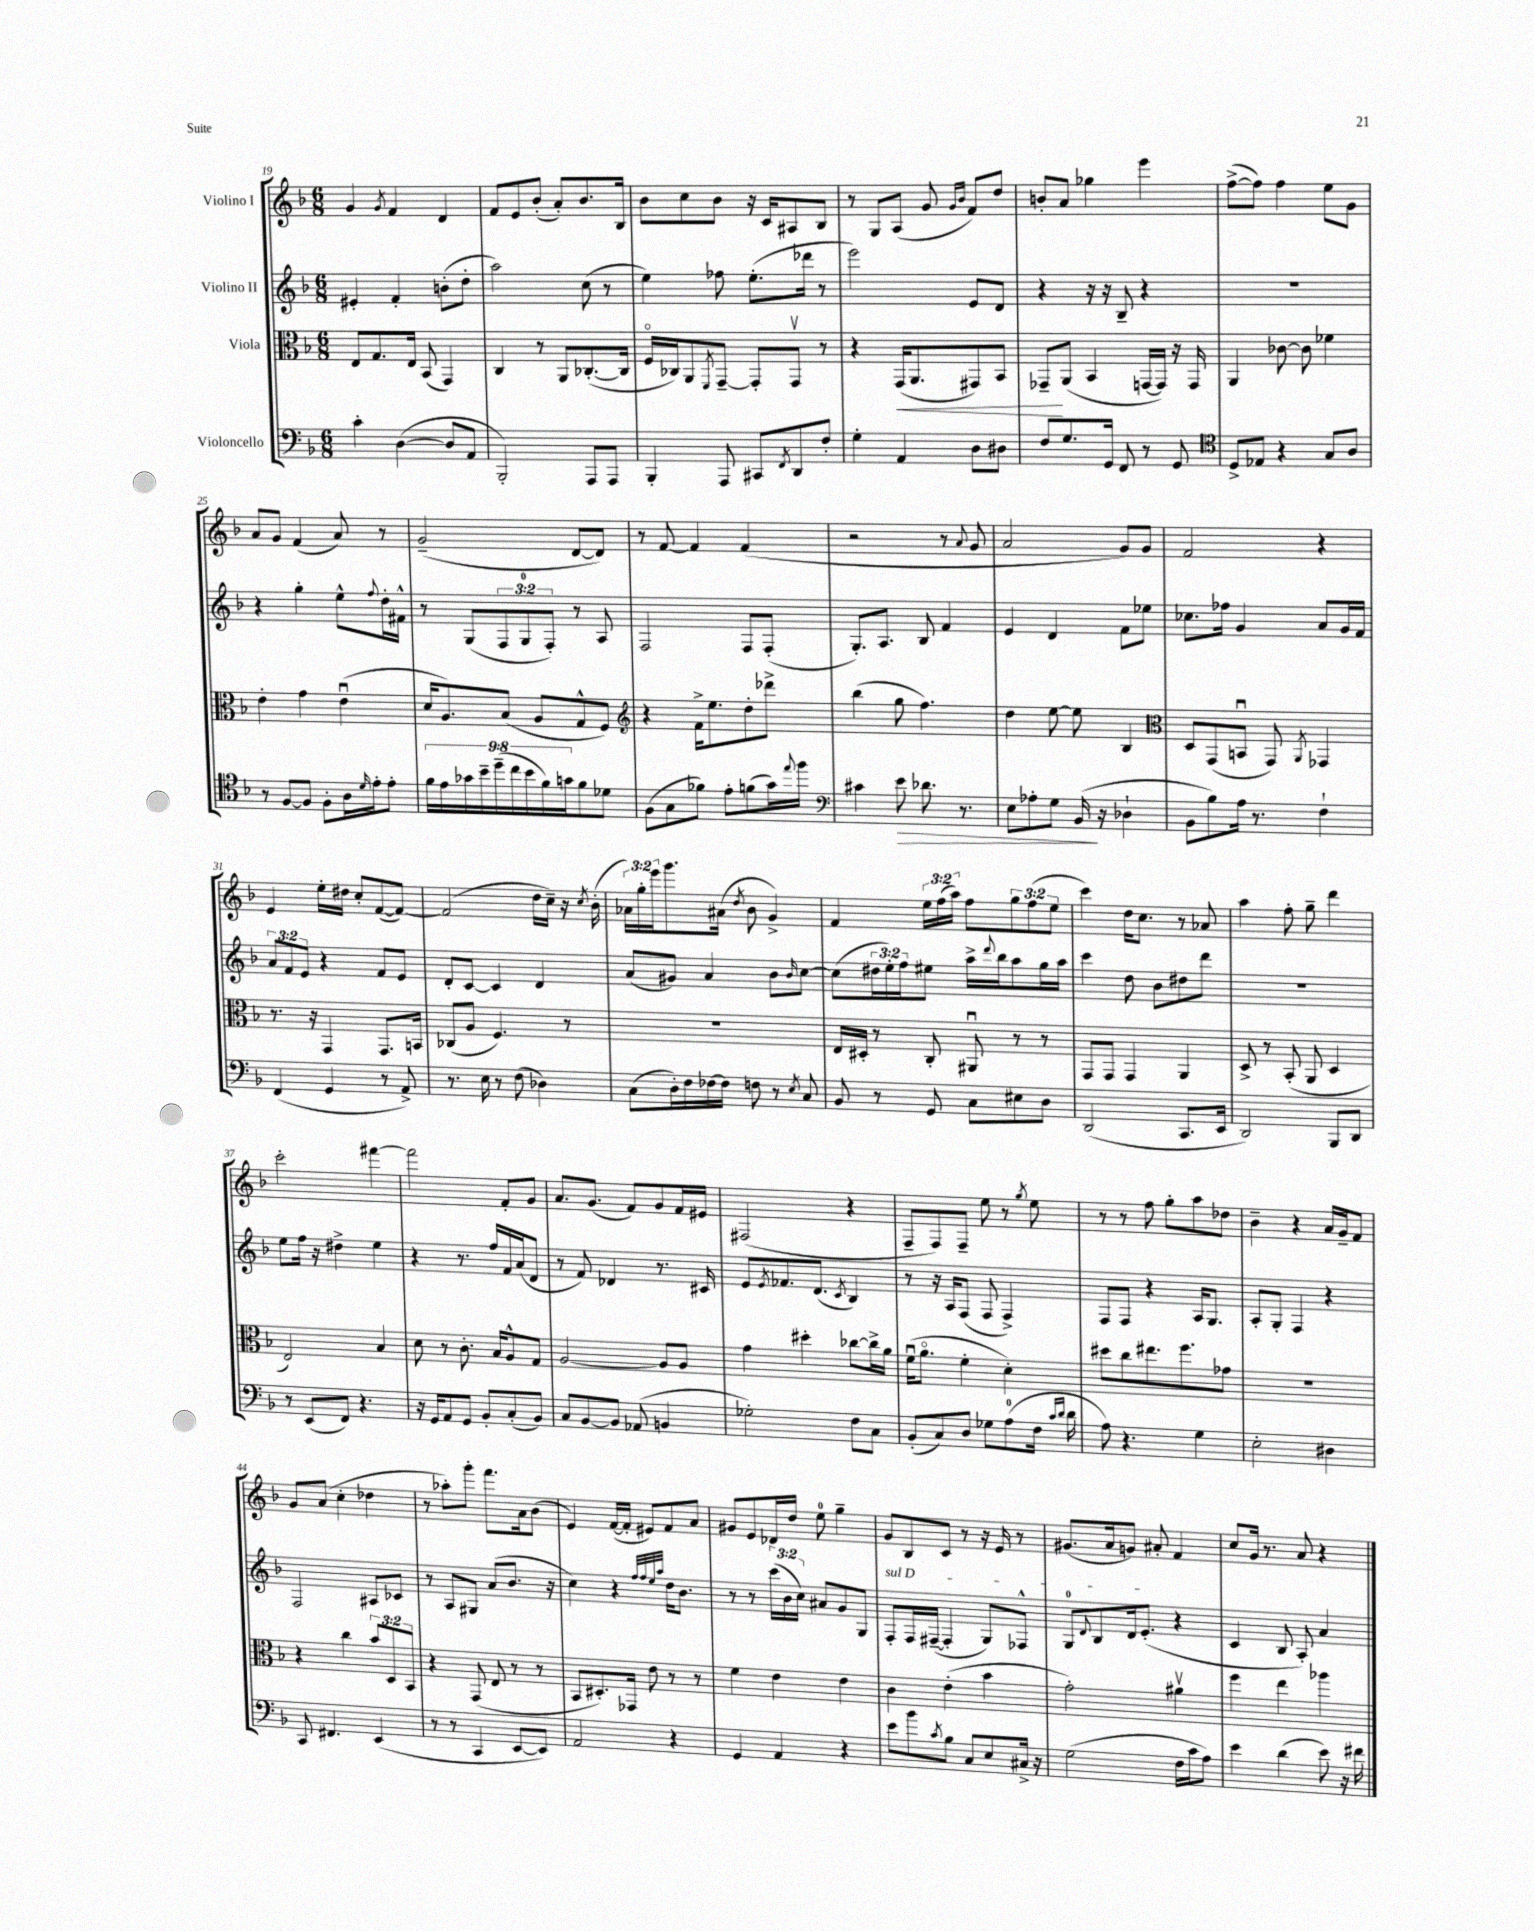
<<
\new StaffGroup <<
\new Staff = "s0" \with { instrumentName = "Violino I" } {
    \clef treble \key f \major \numericTimeSignature \time 6/8 \override Staff.TupletNumber.text = #tuplet-number::calc-fraction-text
    g'4 \acciaccatura { g'8 } f'4 d'4 |
    f'8 e'8 bes'8-.( a'8-.) bes'8. bes16 |
    bes'8 c''8 bes'8 r16 c'16 ais8 bes8 |
    r8 g8 a8( g'8 \grace { g'16 bes'16 } f'8) d''8 |
    b'8-. a'8 ges''4 e'''4 |
    f''8~->( f''8) f''4 e''8 g'8 |
    a'8 g'8 f'4( a'8) r8 |
    g'2--( d'8~ d'8) |
    r8 f'8~ f'4 f'4( |
    r2 r8 \appoggiatura { a'8 } g'8 |
    a'2 g'8) g'8 |
    f'2 r4 |
    e'4 e''16-. dis''16 c''8-. f'8~( f'8~) |
    f'2( d''16 c''16--) r16 \acciaccatura { c''8 } bes'16-.( |
    \tuplet 3/2 { aes'16) g''16-. e'''16 } g'''8. ais'16( \acciaccatura { d''8 } bes'8 g'4->) |
    f'4 \tuplet 3/2 { e''16 f''16( a''16) } f''8 \tuplet 3/2 { g''8 f''8( e''8 } |
    c'''4) d''16 c''8. r8 aes'8 |
    a''4 f''8-. g''8-- d'''4 |
    c'''2-. fis'''4~ |
    fis'''2 f'8-. g'8 |
    a'8. g'8.( f'8) g'8 f'16 eis'16 |
    fis2( r4 |
    f8-- f8) f8-- e''8 r8 \acciaccatura { g''8 } e''8 |
    r8 r8 f''8 g''8-. a''8 des''8 |
    bes'4-- r4 a'16 g'16-- f'8 |
    g'8 a'8( c''4-. des''4 |
    r8 aes''8-.) g'''8-. f'''8. a'16 bes'8( |
    e'4) f'16~( f'16-. eis'8) f'8 a'8 |
    gis'8 e'8 des'16 d''16 e''8-0 g''4-- |
    g'8 bes8 c'8 r8 r16 e'16 r8 |
    gis'8.( a'16 g'8) ais'8-. f'4 |
    c''8 g'16 r8. a'8 r4 \bar "|." |
}
\new Staff = "s1" \with { instrumentName = "Violino II" } {
    \clef treble \key f \major \numericTimeSignature \time 6/8 \override Staff.TupletNumber.text = #tuplet-number::calc-fraction-text
    eis'4-. f'4-. b'8-.( d''8-. |
    a''2) c''8( r8 |
    e''4) fes''8 e''8.-.( des'''16 r8 |
    e'''2) e'8 d'8 |
    r4 r16 r16 bes8-- r4 |
    R2. |
    r4 g''4-. e''8-^ \appoggiatura { f''8 } d''16-. fis'16-^ |
    r8 g8( \tuplet 3/2 { f8 g8-0 f8-.) } r8 a8 |
    f2 f8 f8-.( |
    g8.-.) a8. bes8 f'4 |
    e'4 d'4 f'8 ees''8 |
    ces''8. fes''16 g'4 a'8 g'16 f'16 |
    \tuplet 3/2 { a'8 f'8 e'8 } r4 f'8 e'8 |
    d'8-. c'8~ c'4 d'4 |
    a'8( gis'8) a'4 bes'8 \grace { bes'16 } c''8~ |
    c''8( \tuplet 3/2 { dis''16 e''16-.) f''16 } eis''8 a''16-> \appoggiatura { d'''8 } bes''16 a''8 g''16 a''16 |
    c'''4 d''8 bes'8 dis''8 d'''8 |
    R2. |
    e''8 f''16 r16 dis''4-> e''4 |
    r4 r8. f''16 f'16 a'16( d'8 |
    r8 f'8) des'4 r8. cis'16 |
    e'8 \acciaccatura { e'8 } fes'8. d'8.( \acciaccatura { c'8 } bes4) |
    r8 r16 a16 f8( f8 f4->) |
    f8 f8 r4 a16 g8. |
    a8-. g8-. f4 r4 |
    f2 ais8 ces'8 |
    r8 a8 gis8 a'8( bes'8. r16 |
    c''4) r4 \grace { f''32 f''32 e''32 a''32 } d''16 bes'8. |
    r8 r8 \tuplet 3/2 { c'''16( bes'16 c''16) } ais'8 g'8 g8 |
    \once \override TextSpanner.bound-details.left.text = \markup { \italic "sul D" } f8-.\startTextSpan f16 fis16~--( fis4-. g8) fes8-^ |
    g8-0 \appoggiatura { d'8 } bes8 d'16 e'8.-.\stopTextSpan( r4 |
    c'4 bes8 a8-.) a'4 \bar "|." |
}
\new Staff = "s2" \with { instrumentName = "Viola" } {
    \clef alto \key f \major \numericTimeSignature \time 6/8 \override Staff.TupletNumber.text = #tuplet-number::calc-fraction-text
    e8 g8. e16 bes,8( g,4) |
    c4 r8 a,8 ces8.~-.( ces16 |
    f16\flageolet ces16) a,8 \acciaccatura { f,8 } g,8~-- g,8-. g,8\upbow r8 |
    r4 g,16\<( a,8. gis,8) bes,8 |
    ges,8--\! a,8( bes,4 g,16~ g,16) r16 g,16 |
    a,4 ces'8~ ces'8 fes'4 |
    e'4-. g'4 e'4\downbow( |
    d'16 a8.) bes8( a8 g8-^ f8) |
    \clef treble r4 f'16-> e''8. d''8-. des'''8-> |
    bes''4( g''8 f''4.) |
    d''4 e''8~ e''8 bes4 |
    \clef alto d8 g,8( b,8\downbow g,8) \acciaccatura { a,8 } ges,4 |
    r8. r16 g,4 g,8. b,16 |
    ces8( a8 f4.) r8 |
    R2. |
    e16 dis16-. r8 c8-. ais,8\downbow r8 r8 |
    g,8 g,8 g,4 a,4 |
    d8-> r8 bes,8-.( a,8 d4 |
    e2) bes4 |
    d'8 r8 c'8.-. bes16 a8-^ g8 |
    a2~ a8 a8 |
    g'4 dis''4-. ces''8~ ces''16-> a'16 |
    f'16\downbow( a'8.\flageolet f'4-. d'4-.) |
    dis''8 c''8 eis''8. f''8. ges'8 |
    R2. |
    r4 c''4 \tuplet 3/2 { bes'8 d8 bes,8 } |
    r4 g,8( e8 r8 r8 |
    bes,8 dis8.-.) ges,16 e'8 r8 r8 |
    f'4 e'4 e'4 |
    c'4 e'4-.( bes'4 |
    g'2-.) ais'4\upbow |
    f''4 e''4 aes''4 \bar "|." |
}
\new Staff = "s3" \with { instrumentName = "Violoncello" } {
    \clef bass \key f \major \numericTimeSignature \time 6/8 \override Staff.TupletNumber.text = #tuplet-number::calc-fraction-text
    c'4-. d4~( d8 a,8 |
    bes,,2-.) a,,8 a,,8 |
    bes,,4-. a,,8 cis,8 \acciaccatura { f,8 } d,8 f8-. |
    g4-. a,4 d8 dis8 |
    f8 g8. g,16 f,8 r8 g,8 |
    \clef tenor d8-> ees8 r4 g8 a8 |
    r8 f8~ f8 f8-. a16 \grace { d'16 } e'16-. e'8-. |
    \tuplet 9/8 { f'16 e'16 ges'16 bes'16-- d''16--( c''16 bes'16 f'16) g'16 } f'8 des'8 |
    f8( g8 fes'8) e'8-. f'8( g'16) \appoggiatura { e''8 } f''16 |
    \clef bass cis'4 e'8\> des'8. r8. |
    e8 aes8-. g8 bes,16\!( r16 des4-! |
    bes,8 bes8) a16 r8. f4-! |
    f,4( g,4 r8 a,8->) |
    r8. e16 r8 f8( des4) |
    c8( d16-.) f16 fes16~ fes16 f8 r8 \acciaccatura { e8 } c8 |
    bes,8 r8 g,8 c8 eis8 d8 |
    d,2( c,8. e,16 |
    d,2) bes,,8 d,8 |
    r8 e,8( f,8) r4. |
    r16 g,16 a,8 g,8 bes,8-. c8-.( bes,8) |
    c8 bes,8~ bes,8 aes,8( b,4 |
    ges2-.) f8 c8 |
    bes,8-.( c8) d8 ges8 a8-0( f16 \grace { c'16 d'16 } d'16 |
    a8) r4. g4 |
    e2-. dis4 |
    c,8 fis,4. e,4( |
    r8 r8 c,4 e,8~ e,8) |
    a,2 r4 |
    g,4 a,4 r4 |
    e'8 bes'8 \acciaccatura { c'8 } bes8 c8 e8 cis16-> r16 |
    g2( f16 c'16 a8) |
    e'4 d'4( e'8) r16 fis'16 \bar "|." |
}
>>
>>
\layout { \context { \Score currentBarNumber = #19 } }
